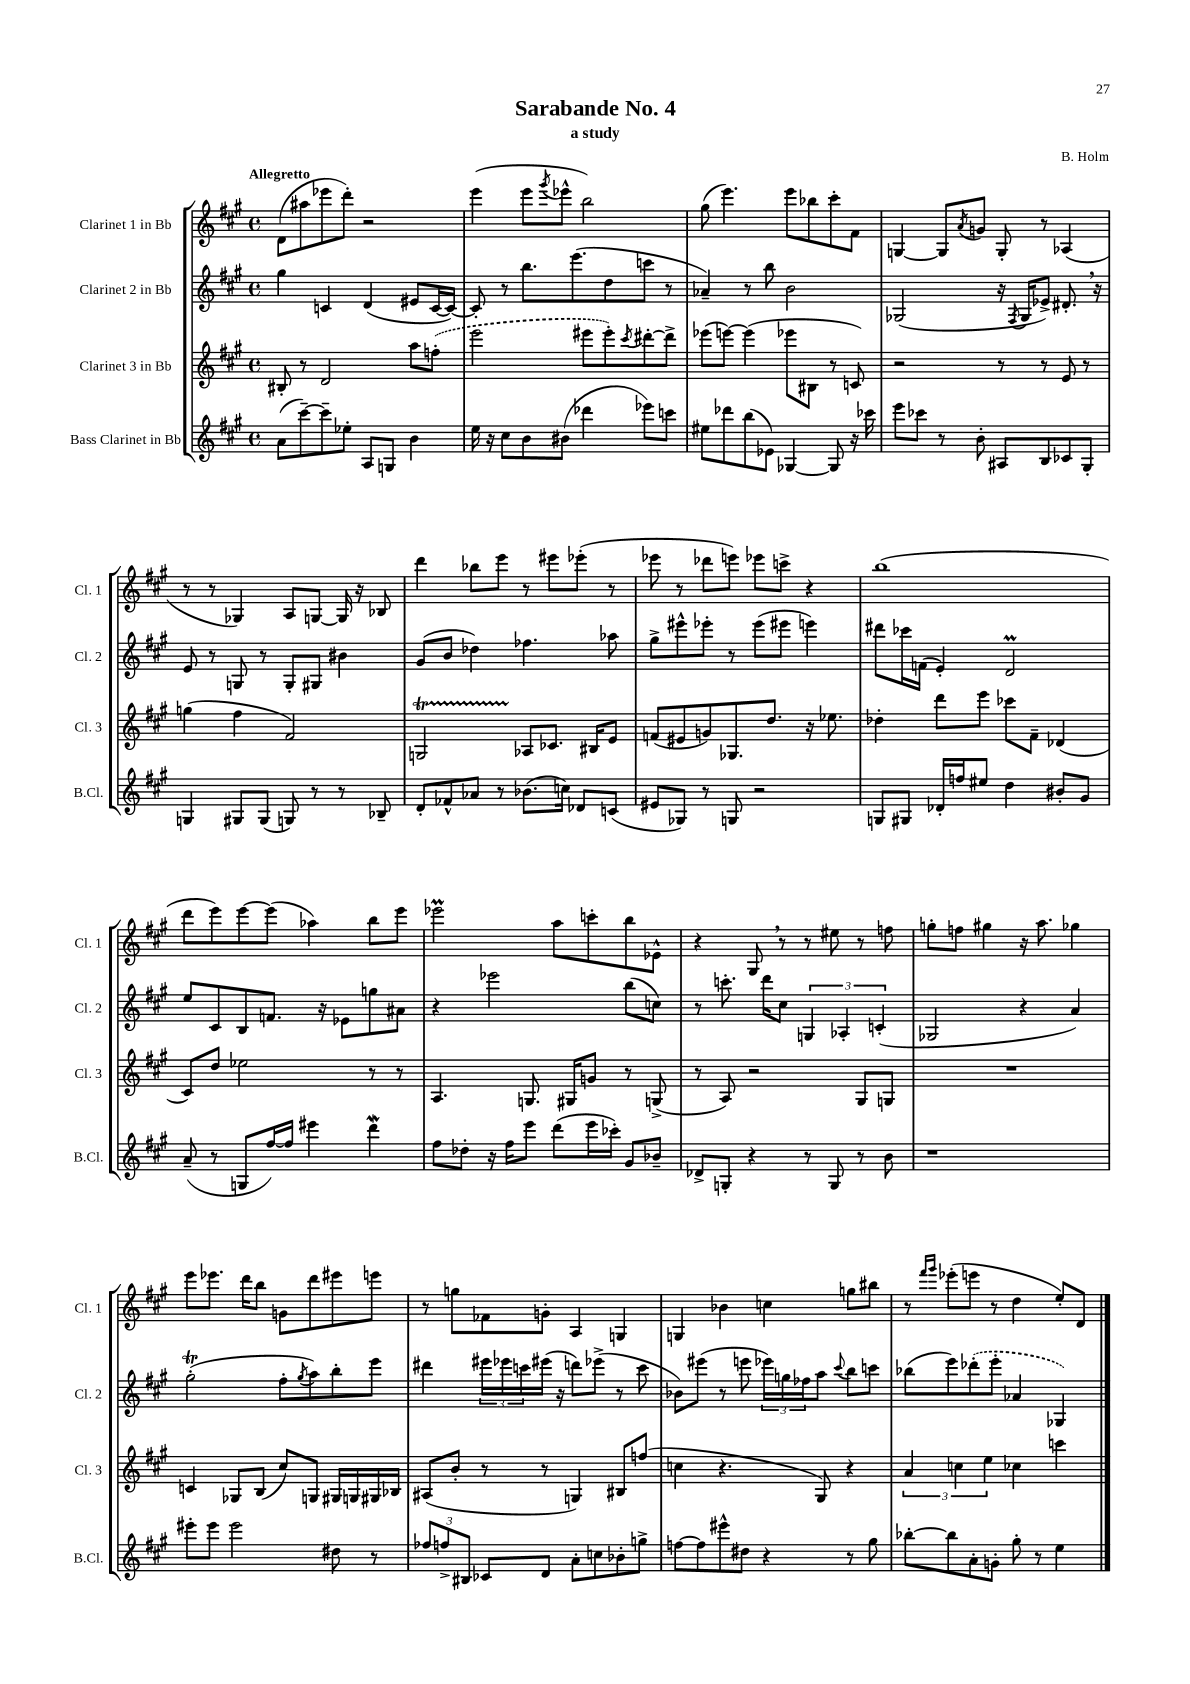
\header { title = "Sarabande No. 4" composer = "B. Holm" subtitle = "a study" }
<<
\new StaffGroup <<
\new Staff = "s0" \with { instrumentName = "Clarinet 1 in Bb" shortInstrumentName = "Cl. 1" } {
    \clef treble \key a \major \defaultTimeSignature \time 4/4 \tempo "Allegretto"
    d'8( ais''8 ees'''8 d'''8-.) r2 |
    e'''4( e'''8 \acciaccatura { gis'''8 } ees'''8-^ b''2) |
    gis''8( e'''4.) e'''8 bes''8 cis'''8-. fis'8 |
    g4~ g8 \acciaccatura { a'8 } g'8 g8-. r8 aes4( |
    r8 r8 ges4) a8 g8~ g16 r16 bes8 |
    d'''4 bes''8 e'''8 r8 eis'''8 ees'''8-.( r8 |
    ees'''8 r8 des'''8 e'''8) ees'''8 c'''8-> r4 |
    b''1( |
    d'''8 e'''8) e'''8~ e'''8( aes''4) b''8 e'''8 |
    ees'''2\prall a''8 c'''8-. b''8 ees'8-^ |
    r4 gis8 \breathe r8 r8 eis''8 r8 f''8 |
    g''8-. f''8 gis''4 r16 a''8. ges''4 |
    e'''8 ees'''8. d'''16 b''8 g'8 d'''8 eis'''8 e'''8 |
    r8 g''8 fes'8 g'8-. a4 g4 |
    g4 bes'4 c''4 g''8 bis''8 |
    r8 \grace { fis'''16 gis'''16 } ees'''8-.( e'''8 r8 d''4 e''8-.) d'8 \bar "|." |
}
\new Staff = "s1" \with { instrumentName = "Clarinet 2 in Bb" shortInstrumentName = "Cl. 2" } {
    \clef treble \key a \major \defaultTimeSignature \time 4/4
    gis''4 c'4 d'4( eis'8 c'16~ c'16~) |
    c'8-. r8 b''8. e'''8.( d''8 c'''8 r8 |
    aes'4--) r8 b''8 b'2 |
    ges2( r16 \acciaccatura { fis8 } ges16 ees'8->) dis'8.-. \breathe r16 |
    e'8 r8 g8 r8 g8-. gis8 bis'4 |
    gis'8( b'8 des''4) fes''4. aes''8 |
    gis''8-> eis'''8-^ ees'''8-. r8 ees'''8( eis'''8 e'''4) |
    dis'''8 ces'''16 f'16( e'4-.) d'2\prall |
    e''8 cis'8 b8 f'8. r16 ees'8 g''8 ais'8 |
    r4 ees'''2 b''8( c''8) |
    r8 c'''8.-. d'''16 cis''8 \tuplet 3/2 { g4 aes4-. c'4-.( } |
    ges2 r4 a'4) |
    gis''2-.\trill( fis''8-. \acciaccatura { gis''8 } a''8) b''8-. e'''8 |
    dis'''4 \tuplet 3/2 { eis'''16 ees'''16 c'''16 } eis'''16( r16 d'''8) ees'''8->( r8 c'''8 |
    bes'8) eis'''8( r8 e'''8 \tuplet 3/2 { ees'''16) g''16 fes''16 } a''8 \appoggiatura { cis'''8 } b''8 c'''8 |
    bes''8( e'''8) \once \slurDashed des'''8-.( e'''8-. aes'4 ges4) \bar "|." |
}
\new Staff = "s2" \with { instrumentName = "Clarinet 3 in Bb" shortInstrumentName = "Cl. 3" } {
    \clef treble \key a \major \defaultTimeSignature \time 4/4
    bis8-. r8 d'2 a''8 \once \slurDashed f''8-.( |
    e'''2 eis'''8 eis'''8-.) \acciaccatura { cis'''8 } dis'''8~-. dis'''8-> |
    ees'''8( e'''8~) e'''4( ees'''8 bis8 r8 c'8) |
    r2 r8 r8 e'8 r8 |
    g''4( fis''4 fis'2) |
    g2\startTrillSpan aes8\stopTrillSpan ces'8. bis16 e'8 |
    f'8( eis'8 g'8) ges8. d''8. r16 ees''8. |
    des''4-. d'''8 e'''8 ces'''8 fis'8-- des'4( |
    cis'8) d''8 ees''2 r8 r8 |
    a4. g8. gis16 g'8 r8 g8->( |
    r8 a8) r2 gis8 g8 |
    R1 |
    c'4 ges8 b8( cis''8) g8 gis16 g16 gis16 bes16 |
    ais8( b'8-. r8 r8 g4) bis8 f''8( |
    c''4 r4. gis8) r4 |
    \tuplet 3/2 { a'4 c''4 e''4 } ces''4 c'''4 \bar "|." |
}
\new Staff = "s3" \with { instrumentName = "Bass Clarinet in Bb" shortInstrumentName = "B.Cl." } {
    \clef treble \key a \major \defaultTimeSignature \time 4/4
    a'8( cis'''8~--) cis'''8-- ees''8-. a8 g8 b'4 |
    e''16 r16 cis''8 b'8 bis'8( des'''4 ees'''8) c'''8 |
    eis''8 des'''8 b''8( ees'8) ges4~ ges8 r16 ces'''16 |
    e'''8 ces'''8 r8 b'8-. ais8 b8 ces'8 gis8-. |
    g4 gis8 gis8( g8) r8 r8 bes8-- |
    d'8-. fes'8-^ aes'8 r8 bes'8.( c''16) des'8 c'8( |
    eis'8 ges8) r8 g8 r2 |
    g8 gis8 des'16-. f''16 eis''8 d''4 bis'8-. gis'8 |
    a'8--( r8 g8 fis''16~) fis''16 eis'''4 d'''4\mordent |
    fis''8 des''8-. r16 fis''16 e'''8 d'''8( e'''16 ces'''16-.) gis'8 bes'8-- |
    des'8-> g8-. r4 r8 g8 r8 b'8 |
    r1 |
    eis'''8-. eis'''8 eis'''2 dis''8 r8 |
    \tuplet 3/2 { fes''8 f''8-> bis8 } ces'8 d'8 a'8-. c''8 bes'8-. g''8-> |
    f''8~ f''8 eis'''8-^ dis''8 r4 r8 gis''8 |
    bes''8~-. bes''8 a'8-. g'8-. gis''8-. r8 e''4 \bar "|." |
}
>>
>>
\layout { \context { \Score \remove "Bar_number_engraver" } }
